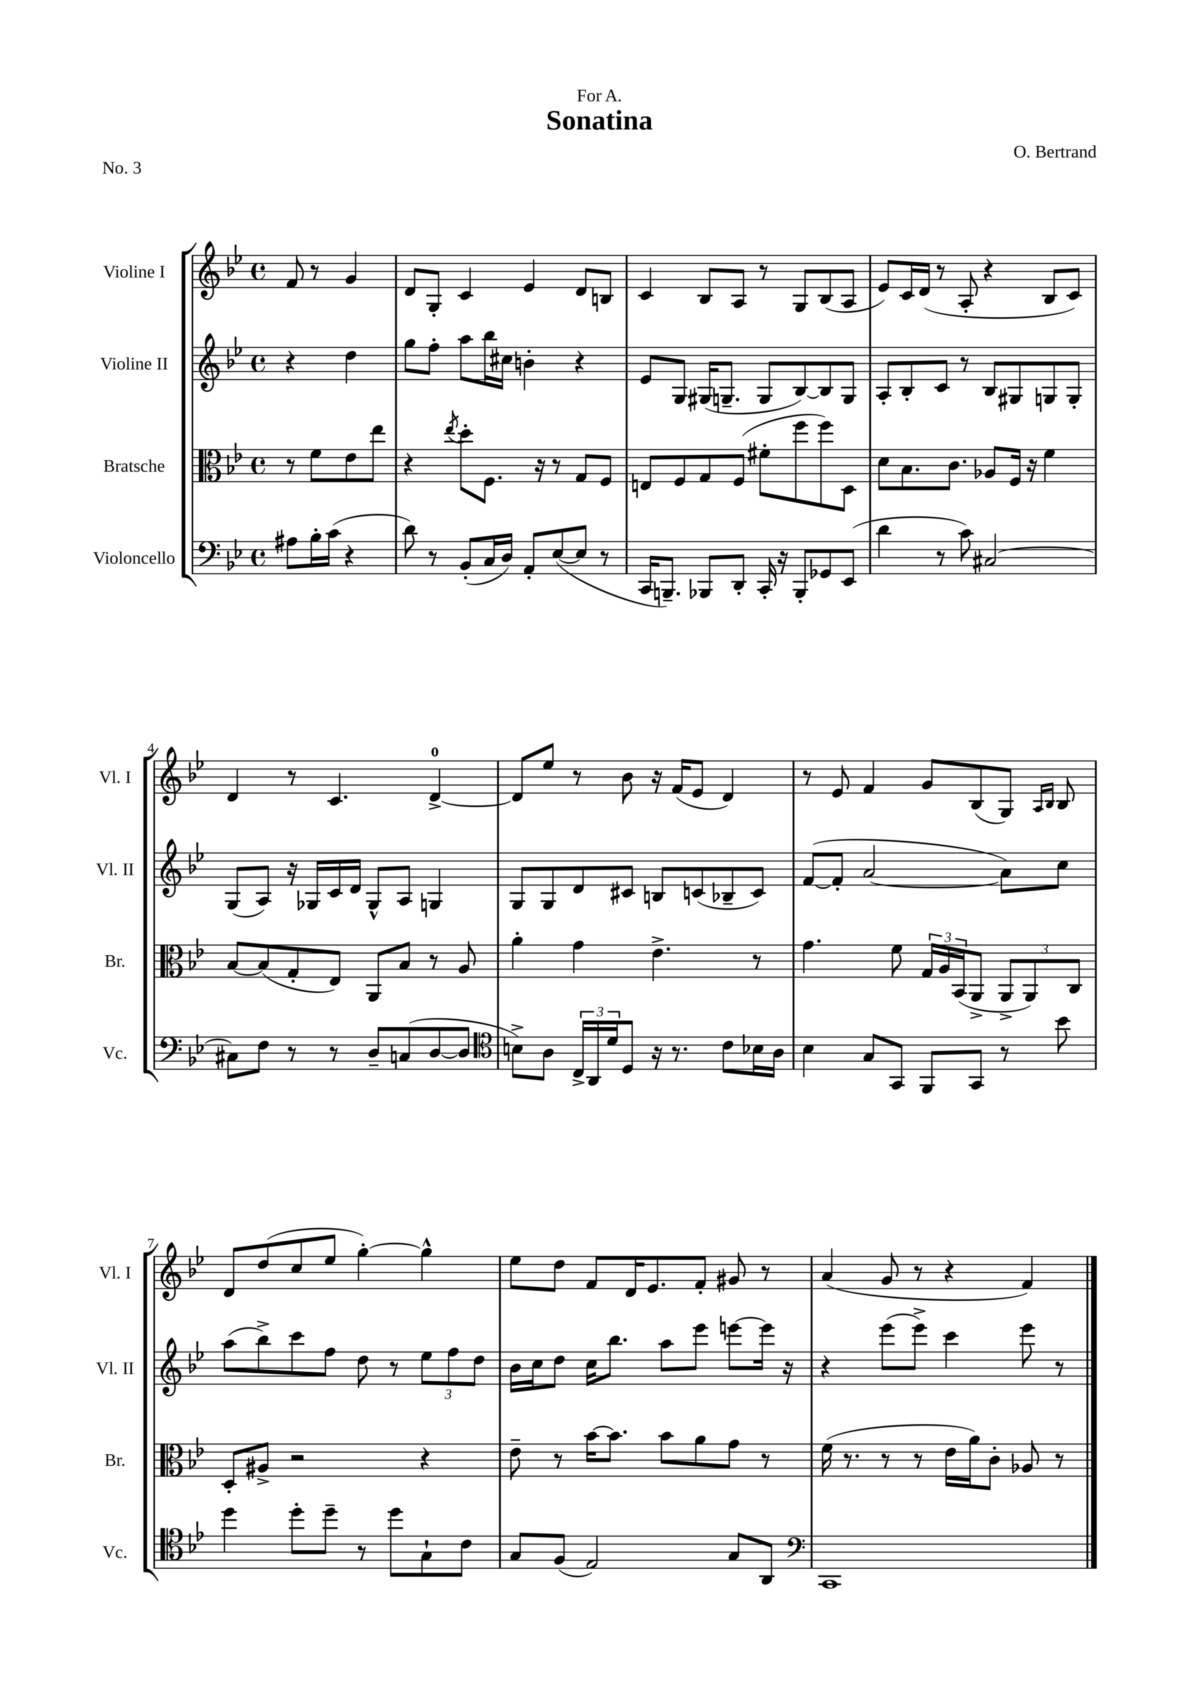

**kern	**kern	**kern	**kern
*staff4	*staff3	*staff2	*staff1
*clefF4	*clefC3	*clefG2	*clefG2
*k[b-e-]	*k[b-e-]	*k[b-e-]	*k[b-e-]
*M4/4	*M4/4	*M4/4	*M4/4
*met(c)	*met(c)	*met(c)	*met(c)
8A#	8r	4r	8f
16B-'	8f	.	8r
(16c	.	.	.
4r	8e-	4dd	4g
.	8ee-	.	.
=	=	=	=
8d)	4r	8gg	8d
8r	.	8ff'	8G'
.	8qee-	.	.
(8BB-'	8dd'	8aa	4c
16C	8.F	16bb-	.
16D)	.	16cc#	.
8AA'	.	4b'	4e-
.	16r	.	.
([8E-	8r	.	.
8E-]	8G	4r	8d
8r	8F	.	8B
=	=	=	=
16CC	8E	8e-	4c
8.BBB~)	.	.	.
.	8F	8G	.
8BBB-	8G	(16G#	8B-
.	.	8.G~	.
8DD'	(8F	.	8A
16CC'	8f#'	8G	8r
16r	.	.	.
8BBB-'	8ff	[8B-)	8G
8GG-	8ff)	8B-]	(8B-
(8EE-	8D	8G	8A
=	=	=	=
4d	8d	8A'	8e-)
.	8.B-	8B-'	16c
.	.	.	(16d
8r	.	8c	8r
.	8.c	.	.
8c)	.	8r	8A'
[2C#	8A-	8B-	4r
.	16F	8G#	.
.	16r	.	.
.	4f	8G	8B-
.	.	8G'	8c)
=	=	=	=
8C#]	[8B-	(8G	4d
8F	(8B-]	8A)	.
8r	8G'	16r	8r
.	.	16G-	.
8r	8E-)	16c	4.c
.	.	16d	.
8D~	8AA	8G-^^	.
(8C	8B-	8A	.
[8D	8r	4G	[4d^
8D]	8A	.	.
=	=	=	=
*clefC4	*	*	*
8B^)	4a'	8G	8d]
8A	.	8G	8ee-
24C^	4g	8d	8r
24AA	.	.	.
24d	.	.	.
8D	.	8c#	8b-
16r	4.e-^	8B	16r
8.r	.	.	(16f
.	.	(8c	8e-
8c	.	8B-~	4d)
16B-	8r	8c)	.
16A	.	.	.
=	=	=	=
4B-	4.g	([8f	8r
.	.	8f']	8e-
8G	.	[2a	4f
8GG	8f	.	.
8FF	24G	.	8g
.	24A	.	.
.	(24BB-	.	.
8GG	8AA^	.	(8B-
8r	12AA^	8a])	8G)
.	12AA)	.	.
.	.	.	16qqA
.	.	.	16qqB-
8b-	.	8cc	8B-
.	12C	.	.
=	=	=	=
4dd	8D'	(8aa	8d
.	8A#^	8bb-^)	(8dd
8dd'	2r	8ccc	8cc
8dd~	.	8ff	8ee-
8r	.	8dd	[4gg')
8dd	.	8r	.
8G`	4r	12ee-	4gg^^]
.	.	12ff	.
8c	.	.	.
.	.	12dd	.
=	=	=	=
8G	8e-~	16b-	8ee-
.	.	16cc	.
(8F	8r	8dd	8dd
2E-)	[16b-	16cc	8f
.	8.b-]	8.bb-	.
.	.	.	16d
.	.	.	8.e-
.	8b-	8aa	.
.	8a	8eee-	8f'
8G	8g	[8eee	8g#
8AA	8r	16eee]	8r
.	.	16r	.
=	=	=	=
*clefF4	*	*	*
1CC	(16f	4r	(4a
.	8.r	.	.
.	8r	(8eee-	8g
.	8r	8eee-^)	8r
.	16e-	4ccc	4r
.	16a)	.	.
.	8c'	.	.
.	8A-	8eee-	4f)
.	8r	8r	.
==	==	==	==
*-	*-	*-	*-
